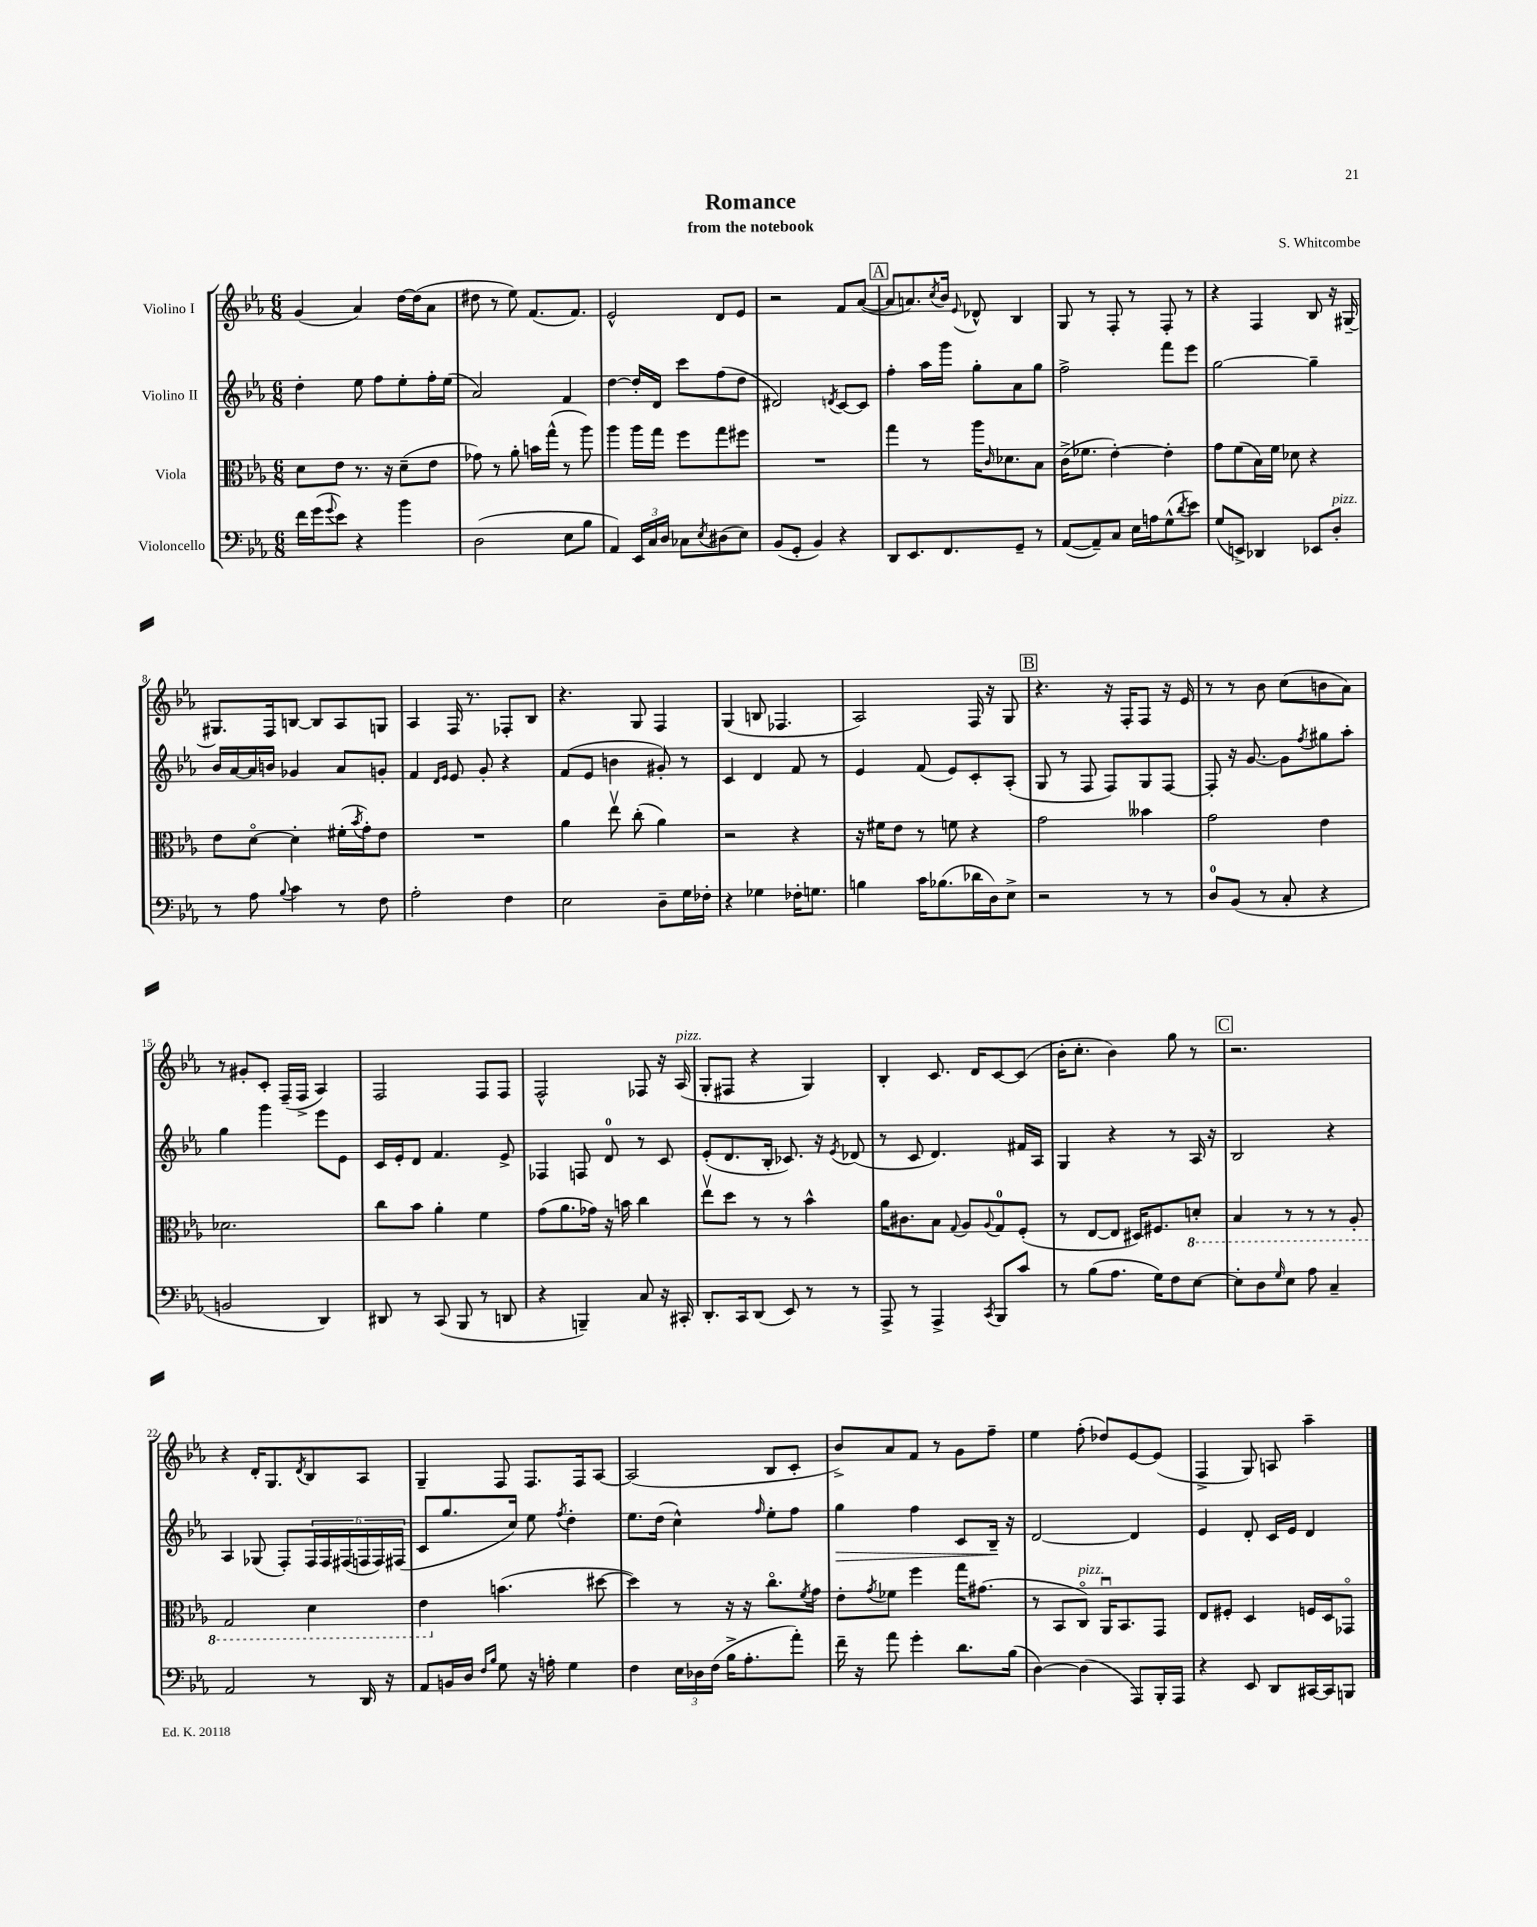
\header { title = "Romance" composer = "S. Whitcombe" subtitle = "from the notebook" }
<<
\new StaffGroup <<
\new Staff = "s0" \with { instrumentName = "Violino I" } {
    \clef treble \key ees \major \numericTimeSignature \time 6/8
    g'4( aes'4) d''16~ d''16( aes'8 |
    dis''8 r8 ees''8) f'8.( f'8.) |
    ees'2-^ d'8 ees'8 |
    r2 f'8 aes'8~( |
    \mark \markup { \box "A" } aes'8 a'8.) \acciaccatura { c''8 } bes'16 \appoggiatura { ees'8 } des'8-^ bes4 |
    g8 r8 f8-. r8 f8-. r8 |
    r4 f4 bes8 r16 gis16~-- |
    gis8. f16 b8~ b8 aes8 g8 |
    aes4 f16 r8. fes8-. bes8 |
    r4. g8 f4 |
    g4( b8 fes4. |
    aes2) f16 r16 g8 |
    \mark \markup { \box "B" } r4. r16 f16-. f8 r16 ees'16 |
    r8 r8 bes'8 c''8( b'8 aes'8) |
    r8 gis'8-. c'8-. f16--( f16-> aes4) |
    f2 f8 f8 |
    f2-^ fes8 r16 aes16^\markup { \italic "pizz." }( |
    g8-. fis8 r4 g4) |
    bes4-. c'8. d'16 c'8~ c'8( |
    bes'16-. c''8.-. bes'4) g''8 r8 |
    \mark \markup { \box "C" } r2. |
    r4 d'16-. g8. \acciaccatura { d'8 } bes8 aes8 |
    g4-- f8 f8. f16 aes8~ |
    aes2( bes8 c'8-. |
    bes'8->) aes'8 f'8 r8 g'8 f''8-- |
    ees''4 f''8-.( des''8) ees'8~ ees'8( |
    f4-> g8) a8 aes''4-- \bar "|." |
}
\new Staff = "s1" \with { instrumentName = "Violino II" } {
    \clef treble \key ees \major \numericTimeSignature \time 6/8
    d''4-. ees''8 f''8 ees''8-. f''16-. ees''16( |
    aes'2) f'4 |
    d''4~ d''16-. d'16 c'''8 f''8( d''8 |
    dis'2) \acciaccatura { d'8 } c'8~ c'8 |
    \mark \markup { \box "A" } f''4-. aes''16 g'''16 g''8-. aes'8 g''8 |
    f''2-> f'''8 ees'''8 |
    g''2~ g''4-- |
    bes'16 aes'16~ aes'16 b'16 ges'4 aes'8 g'8-. |
    f'4 \grace { d'16 ees'16 } ees'8 g'8-. r4 |
    f'8( ees'8 b'4 gis'8-.) r8 |
    c'4 d'4 f'8 r8 |
    ees'4 f'8( ees'8) c'8-. aes8-.( |
    \mark \markup { \box "B" } g8 r8 f8 f8) g8 f8~ |
    f8-. r16 g'8.~ g'8 \acciaccatura { f''8 } gis''8 aes''8-. |
    g''4 g'''4 ees'''8 ees'8 |
    c'16 ees'16-. d'8 f'4. ees'8-> |
    fes4 f8 d'8-0 r8 c'8 |
    ees'8-.( d'8. bes16-. ces'8.) r16 \acciaccatura { ees'8 } des'8( |
    r8 c'8 d'4.) fis'16 aes16 |
    g4 r4 r8 aes16 r16 |
    \mark \markup { \box "C" } bes2 r4 |
    aes4 ges8( f8-.) \tuplet 6/4 { f16 f16 fis16( f16 f16) fis16( } |
    c'8 g''8. c''16) ees''8 \acciaccatura { f''8 } d''4-. |
    ees''8. d''16( c''4-^) \grace { f''16 } ees''8-. f''8 |
    g''4\> f''4 c'8 bes16--\! r16 |
    d'2~ d'4 |
    ees'4 d'8-. c'16 ees'16 d'4 \bar "|." |
}
\new Staff = "s2" \with { instrumentName = "Viola" } {
    \clef alto \key ees \major \numericTimeSignature \time 6/8
    d'8 ees'8 r8. r16 d'8--( ees'8 |
    ges'8) r8 aes'8-. b'16 g''16-^( r8 aes''8) |
    aes''4 aes''16 g''16 f''8 g''8 fis''8 |
    R2. |
    \mark \markup { \box "A" } g''4 r8 aes''16 \grace { c'16 } des'8. bes8 |
    c'16->( fes'8. ees'4~-.) ees'4-. |
    g'8 f'8( bes16) f'16 des'8 r4 |
    ees'8 d'8~\flageolet d'4-. fis'16-.( \acciaccatura { bes'8 } g'16-.) ees'8 |
    R2. |
    aes'4 ees''8\upbow c''8-.( aes'4) |
    r2 r4 |
    r16 fis'16 ees'8 r8 f'8 r4 |
    \mark \markup { \box "B" } g'2 beses'4 |
    g'2 ees'4 |
    des'2. |
    c''8 bes'8 aes'4-. f'4 |
    g'8( aes'8. ges'16) r16 b'16 c''4 |
    ees''8\upbow d''8 r8 r8 bes'4-^ |
    aes'16 cis'8. bes8 \appoggiatura { g8 } aes8 \appoggiatura { aes8 } g8-0 f8-.( |
    r8 ees8~ ees8 dis16) fis8. \ottava #-1 d8-. |
    \mark \markup { \box "C" } bes,4 r8 r8 r8 aes,8-. |
    g,2 d4 |
    ees4 \ottava #0 b'4.( dis''8~ |
    dis''4) r8 r16 r16 c''8.\flageolet \acciaccatura { f'8 } g'16 |
    ees'8-. \acciaccatura { g'8 } fes'8 f''4 g''16 gis'8.( |
    r8 bes,8 c8\flageolet^\markup { \italic "pizz." }) aes,16\downbow bes,8. g,8 |
    ees8 fis8-. d4 f16 d16 ges,8\flageolet \bar "|." |
}
\new Staff = "s3" \with { instrumentName = "Violoncello" } {
    \clef bass \key ees \major \numericTimeSignature \time 6/8
    f'16 g'16( \appoggiatura { g'8 } ees'8) r4 bes'4 |
    d2( ees8 bes8 |
    aes,4) \tuplet 3/2 { ees,16 c16 d16 } ces8 \acciaccatura { ees8 } dis8( ees8) |
    bes,8( g,8-. bes,4) r4 |
    \mark \markup { \box "A" } d,8 ees,8. f,8. g,8-- r8 |
    aes,8~( aes,8--) c8 ees16 a16 g8-^( \acciaccatura { d'8 } ees'8) |
    g8( e,8->) des,4 ees,8 d8-.^\markup { \italic "pizz." } |
    r8 aes8 \appoggiatura { bes8 } c'4 r8 f8 |
    aes2-. f4 |
    ees2 d8-- g16 fes16-. |
    r4 ges4 fes16-. g8. |
    b4 c'16 bes8.( des'16 d16) ees8-> |
    \mark \markup { \box "B" } r2 r8 r8 |
    d8-0 bes,8( r8 c8-. r4 |
    b,2 d,4) |
    dis,8 r8 c,8( bes,,8 r8 d,8 |
    r4 b,,4--) c8 r16 cis,16-. |
    d,8.-. c,16 d,8( ees,8) r8 r8 |
    aes,,8-> r8 aes,,4-> \acciaccatura { c,8 } bes,,8 c'8 |
    r8 bes8( aes8. g16) f8 ees8~ |
    \mark \markup { \box "C" } ees8-. d8 \grace { g16 } ees8 aes8 c4-- |
    aes,2 r8 d,16 r16 |
    aes,8 b,16 d16 \grace { f16 bes16 } g8 r16 a16-. g4 |
    f4 \tuplet 3/2 { ees16 des16 f16( } bes16-> aes8.-. aes'8-.) |
    f'16-- r16 aes'8 g'4-. d'8. bes16( |
    d4~) d4( aes,,8) bes,,16-. aes,,16 |
    r4 ees,8 d,8 cis,16~ cis,16 b,,8 \bar "|." |
}
>>
>>
